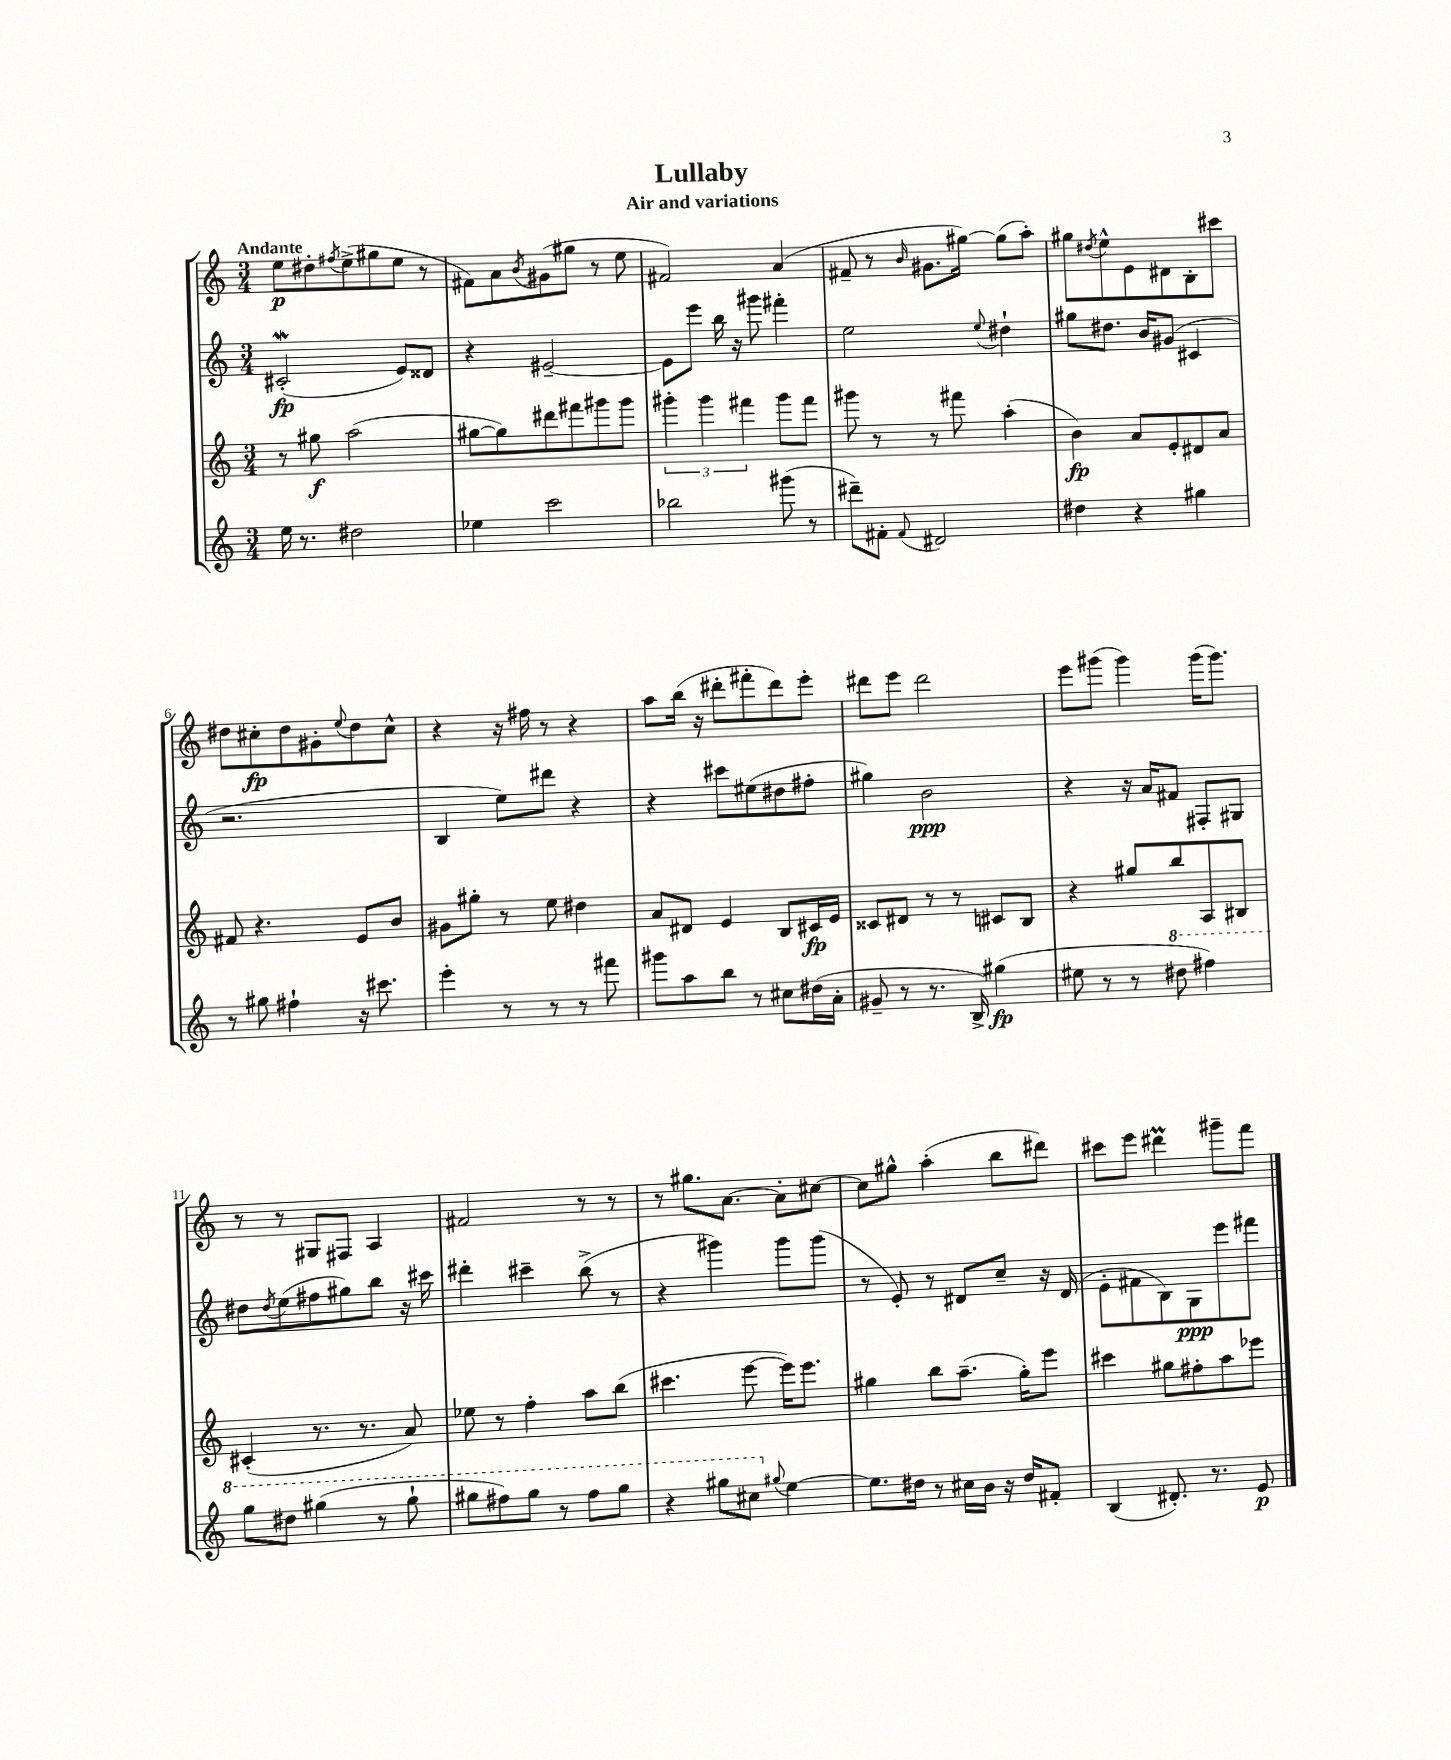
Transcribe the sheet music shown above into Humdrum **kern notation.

**kern	**dynam	**kern	**dynam	**kern	**dynam	**kern	**dynam
*part4	*part4	*part3	*part3	*part2	*part2	*part1	*part1
*staff4	*staff4	*staff3	*staff3	*staff2	*staff2	*staff1	*staff1
*clefG2	*	*clefG2	*	*clefG2	*	*clefG2	*
*k[]	*	*k[]	*	*k[]	*	*k[]	*
*M3/4	*	*M3/4	*	*M3/4	*	*M3/4	*
=1	=1	=1	=1	=1	=1	=1	=1
!	!	!	!	!	!	!LO:TX:a:B:t=Andante	!
16ee\	.	8r	.	(2c#XW'/	fp	8ee\L	p
8.r	.	.	.	.	.	.	.
.	.	8gg#X\	f	.	.	8dd#X'\	.
.	.	.	.	.	.	8qff#X/	.
2dd#X\	.	(2aa\	.	.	.	(8ee^\	.
.	.	.	.	.	.	8gg#X\	.
.	.	.	.	8e/L)	.	8ee\J	.
.	.	.	.	8d##X/J	.	8r	.
=2	=2	=2	=2	=2	=2	=2	=2
4ee-X\	.	[8gg#X\L	.	4r	.	8f#X\L)	.
.	.	8gg#\])	.	.	.	8a\	.
.	.	.	.	.	.	8qb/	.
2ccc\	.	8ddd#X\	.	[2e#X~/	.	(8g#X\	.
.	.	8fff#X\	.	.	.	8gg#X\J	.
.	.	8ggg#X\	.	.	.	8r	.
.	.	8ggg#\J	.	.	.	8ee\	.
=3	=3	=3	=3	=3	=3	=3	=3
2bb-X\	.	6ggg#X'\	.	8e#\L]	.	2f#X/)	.
.	.	.	.	8eee\J	.	.	.
.	.	6ggg#\	.	.	.	.	.
.	.	.	.	16bb\	.	.	.
.	.	.	.	16r	.	.	.
.	.	6fff#X\	.	.	.	.	.
.	.	.	.	8ggg#X\	.	.	.
(8ggg#X\	.	8ggg#\L	.	4fff#X'\	.	(4a/	.
8r	.	8fff#\J	.	.	.	.	.
=4	=4	=4	=4	=4	=4	=4	=4
8ddd#X~\L)	.	8ggg#X\	.	2ee\	.	8f#X~/	.
8f#X'\J	.	8r	.	.	.	8r	.
8qqf#/	.	.	.	.	.	16qqb/	.
2d#X/	.	8r	.	.	.	8.g#X\L	.
.	.	8fff#X\	.	.	.	.	.
.	.	.	.	.	.	[16gg#X\Jk)	.
.	.	.	.	8qqee/	.	.	.
.	.	(4aa'\	.	4dd#X`\	.	(8gg#\L]	.
.	.	.	.	.	.	8aa'\J)	.
=5	=5	=5	=5	=5	=5	=5	=5
4dd#X\	.	4b\)	fp	8gg#X\L	.	8gg#X\L	.
.	.	.	.	.	.	8qdd#X/	.
.	.	.	.	8.dd#X\J	.	8ee^^\	.
4r	.	8a/L	.	.	.	8e\	.
.	.	.	.	16b/KL	.	.	.
.	.	8e'/	.	(8g#X/J	.	8d#X\	.
4gg#X\	.	8d#X/	.	4c#X/	.	8B'\	.
.	.	8a/J	.	.	.	8ccc#X\J	.
!!LO:LB:g=z
=6	=6	=6	=6	=6	=6	=6	=6
8r	.	8f#X/	.	2.r	.	8dd#X\L	.
8gg#X\	.	4.r	.	.	.	8cc#X'\	fp
4ff#X`\	.	.	.	.	.	8dd#\	.
.	.	.	.	.	.	8g#X'\	.
.	.	.	.	.	.	8qqee/	.
16r	.	8e/L	.	.	.	8dd#\	.
8.ccc#X\	.	.	.	.	.	.	.
.	.	8b/J	.	.	.	8cc#^^\J	.
=7	=7	=7	=7	=7	=7	=7	=7
4eee'\	.	8g#X\L	.	4B/	.	4r	.
.	.	8gg#X'\J	.	.	.	.	.
8r	.	8r	.	8ee\L)	.	16r	.
.	.	.	.	.	.	16ff#X\	.
8r	.	8ee\	.	8ddd#X\J	.	8r	.
8r	.	4dd#X\	.	4r	.	4r	.
8fff#X\	.	.	.	.	.	.	.
=8	=8	=8	=8	=8	=8	=8	=8
8ggg#X\L	.	8a/L	.	4r	.	8aa\L	.
8aa\	.	8d#X/J	.	.	.	(16bb\Jk	.
.	.	.	.	.	.	16r	.
8bb\J	.	4e/	.	8ccc#X\L	.	8ddd#X'\L	.
8r	.	.	.	(8ee#X\	.	8fff#X'\	.
8cc#X\L	.	8B/L	.	8dd#X\	.	8ddd#\)	.
(16dd#X\L	.	16c#X/L	fp	8ff#X'\J	.	8eee'\J	.
16a'\JJ	.	16e/JJ	.	.	.	.	.
=9	=9	=9	=9	=9	=9	=9	=9
8g#X~/	.	8c##X/L	.	4gg#X\)	.	8ddd#X\L	.
8r	.	8d#X/J	.	.	.	8eee\J	.
8.r	.	8r	.	2b\	ppp	2ddd#\	.
.	.	8r	.	.	.	.	.
16B^/)	.	.	.	.	.	.	.
(4gg#X\	fp	8c#X/L	.	.	.	.	.
.	.	8B/J	.	.	.	.	.
=10	=10	=10	=10	=10	=10	=10	=10
8ee#X\	.	4r	.	4r	.	8eee\L	.
8r	.	.	.	.	.	(8ggg#X\J	.
8r	.	8gg#X/L	.	16r	.	4ggg#\)	.
.	.	.	.	16a/KL	.	.	.
*8va	*	*	*	*	*	*	*
8ddd#X\	.	8bb/	.	8f#X/J	.	.	.
4fff#X\)	.	8A/	.	8F#X'/L	.	(16ggg#\KL	.
.	.	.	.	.	.	8.ggg#\J)	.
.	.	8B#X/J	.	8G#X/J	.	.	.
!!LO:LB:g=z
=11	=11	=11	=11	=11	=11	=11	=11
8ggg\L	.	(4c#X'/	.	8dd#X\L	.	8r	.
.	.	.	.	8qdd#/	.	.	.
8ddd#X\J	.	.	.	(8ee\	.	8r	.
(4ggg#X\	.	8.r	.	8ff#X\	.	8G#X/L	.
.	.	.	.	8gg#X\)	.	8F#X/J	.
.	.	8.r	.	.	.	.	.
8r	.	.	.	8bb\J	.	4A/	.
8ggg#`\	.	8a/)	.	16r	.	.	.
.	.	.	.	16ccc#X\	.	.	.
=12	=12	=12	=12	=12	=12	=12	=12
8ggg#X\L	.	8ee-X\	.	4ddd#X'\	.	2f#X/	.
8fff#X\)	.	8r	.	.	.	.	.
8ggg#\J	.	4ff'\	.	4ccc#X~\	.	.	.
8r	.	.	.	.	.	.	.
8fff#\L	.	8aa\L	.	(8bb^\	.	8r	.
8ggg#\J	.	(8bb\J	.	8r	.	8r	.
=13	=13	=13	=13	=13	=13	=13	=13
4r	.	4.ccc#X\	.	4r	.	8r	.
.	.	.	.	.	.	8.gg#X\L	.
8ggg#X\L	.	.	.	4ggg#X\)	.	.	.
.	.	.	.	.	.	[8.a\J	.
8ccc#X\J	.	[8eee\	.	.	.	.	.
*X8va	*	*	*	*	*	*	*
8qqgg#X/	.	.	.	.	.	.	.
[4ee\	.	16eee\KL])	.	8ggg#\L	.	8a'\L]	.
.	.	8.eee\J	.	.	.	.	.
.	.	.	.	(8ggg#\J	.	[8cc#X\J	.
=14	=14	=14	=14	=14	=14	=14	=14
8.ee\L]	.	4gg#X\	.	8r	.	8cc#\L]	.
.	.	.	.	8e'/)	.	8gg#X^^\J	.
16dd#X\Jk	.	.	.	.	.	.	.
8r	.	8bb\L	.	8r	.	(4aa'\	.
16cc#X\LL	.	(8.aa~\J	.	8d#X/L	.	.	.
16b\JJ	.	.	.	.	.	.	.
16r	.	.	.	8cc~/J	.	8bb\L	.
16dd#/KL	.	16gg#'\KL)	.	.	.	.	.
8f#X'/J	.	8eee\J	.	16r	.	8ddd#X\J)	.
.	.	.	.	(16d#/	.	.	.
=15	=15	=15	=15	=15	=15	=15	=15
(4B/	.	4ccc#X\	.	8e'\L	.	8ccc#X\L	.
.	.	.	.	8f#X\	.	8eee\J	.
8.d#X'/)	.	8gg#X\L	.	8B\)	.	4ddd#Xm\	.
.	.	8ff#X'\	.	8G\	ppp	.	.
8.r	.	.	.	.	.	.	.
.	.	8aa\	.	8eee\	.	8ggg#X~\L	.
8e/	p	8eee-X\J	.	8fff#X\J	.	8fff\J	.
==	==	==	==	==	==	==	==
*-	*-	*-	*-	*-	*-	*-	*-
